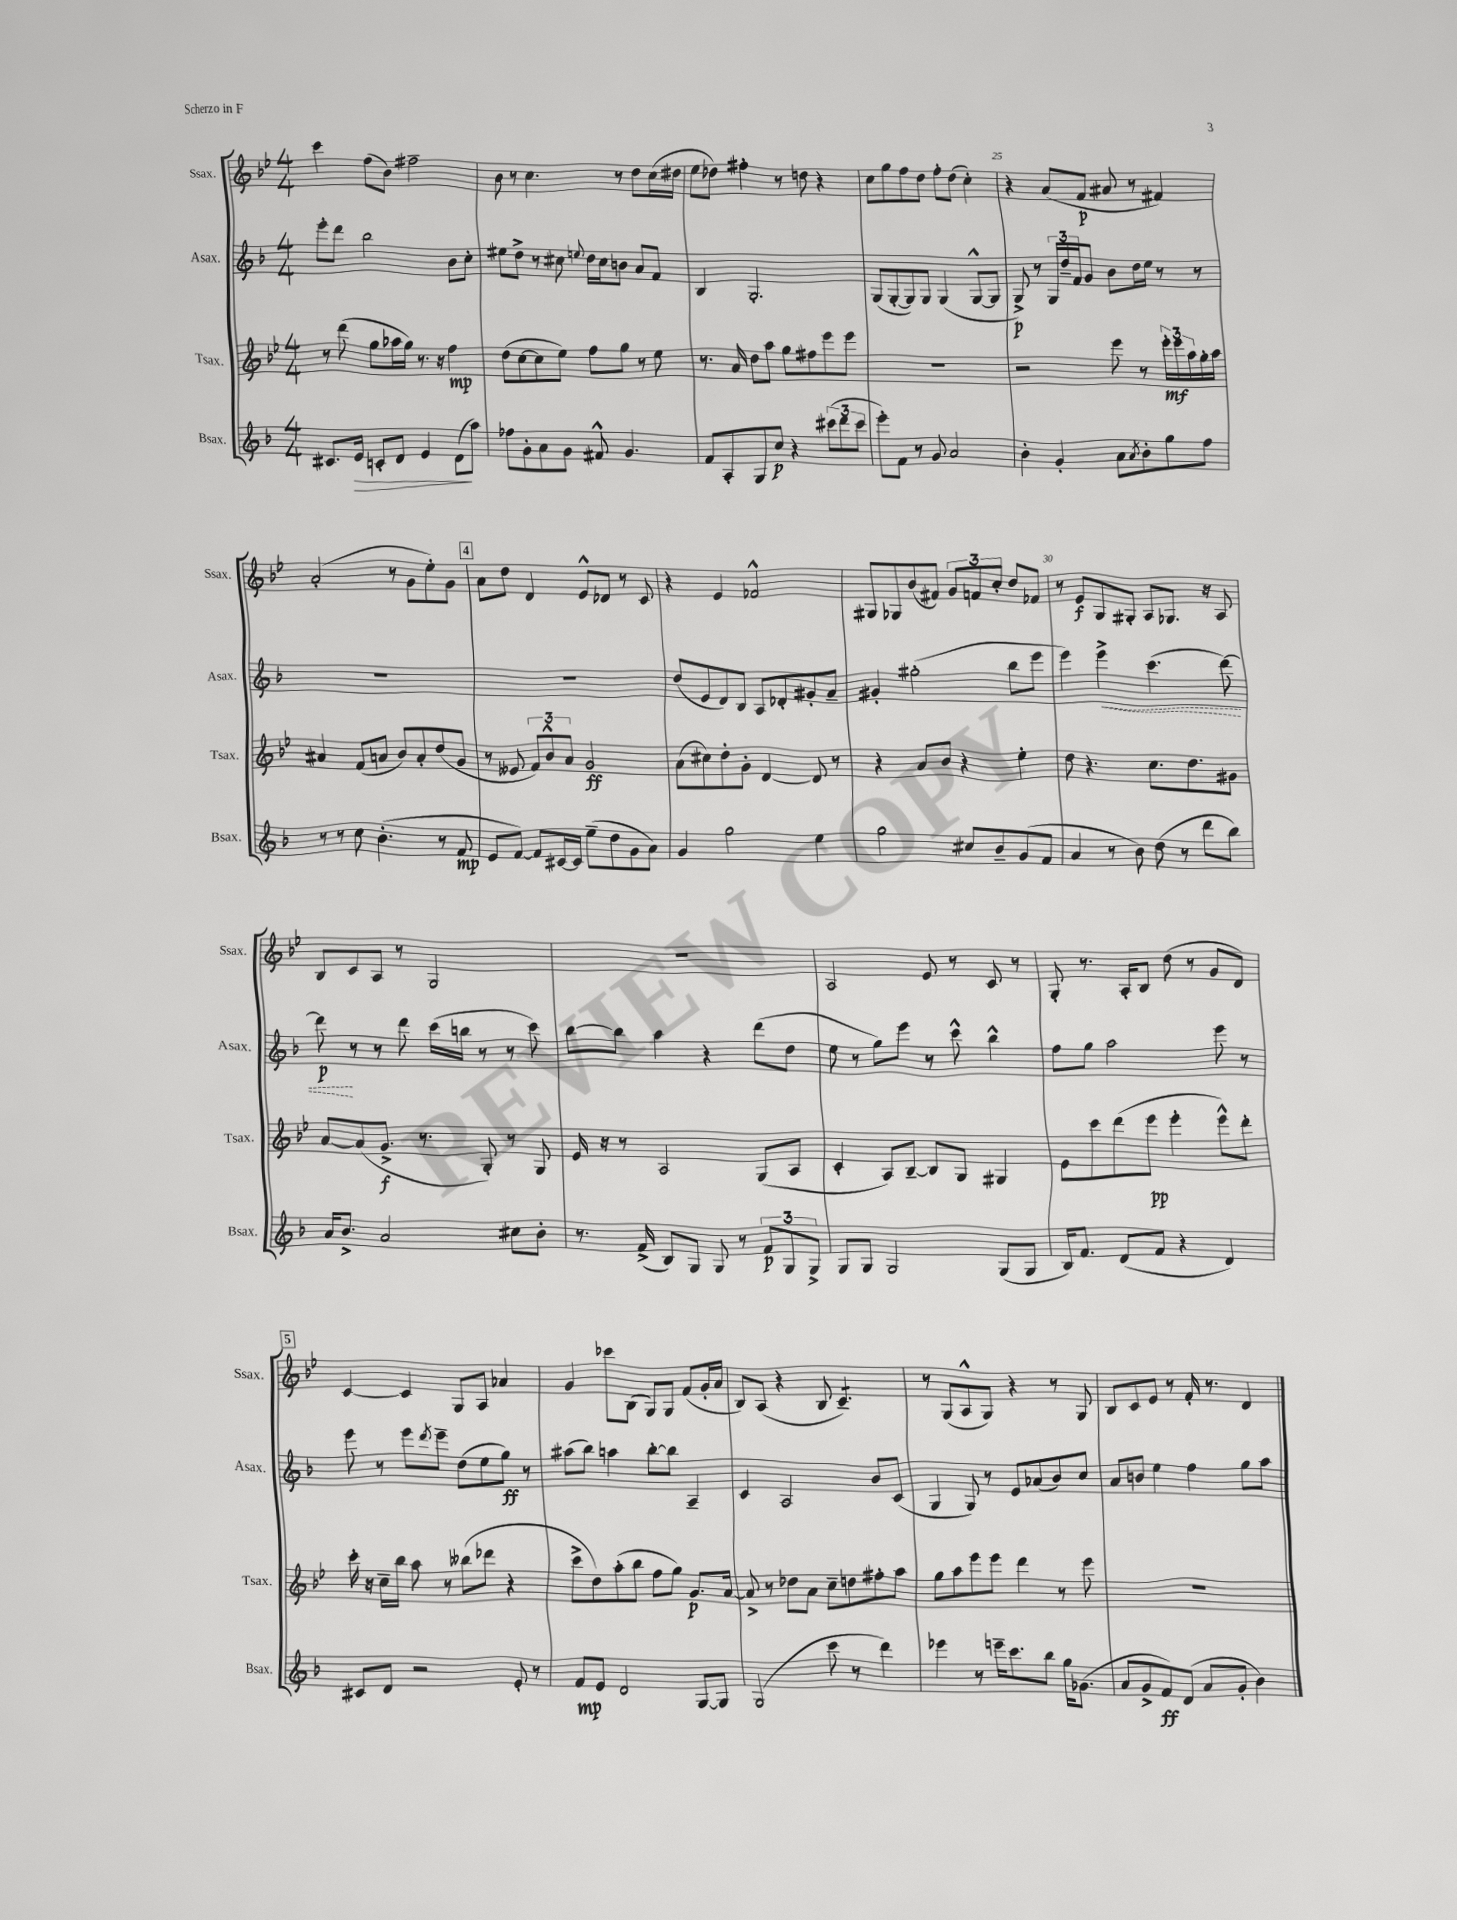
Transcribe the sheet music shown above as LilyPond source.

<<
\new StaffGroup <<
\new Staff = "s0" \with { instrumentName = "Ssax." shortInstrumentName = "Ssax." } {
    \clef treble \key bes \major \numericTimeSignature \time 4/4
    c'''4 f''8( bes'8) fis''2-- |
    bes'8 r8 c''4. r8 d''8 c''16( dis''16 |
    ees''8 des''8) fis''4-. r8 d''8 r4 |
    c''8 g''8 f''8 d''8 f''8-. d''8( c''4-.) |
    r4 a'8( f'8\p ais'8 r8 fis'4) |
    a'2-.( r8 g'8 ees''8-.) g'8 |
    \mark \markup { \box "4" } a'8 d''8 d'4 ees'8-^ des'8 r8 c'8 |
    r4 ees'4 fes'2-^ |
    gis8 ges8 bes'8( fis'8) \tuplet 3/2 { g'8 f'8 c''8-. } d''8 fes'8 |
    r8 ees'8\f g8 gis8-. a8 ges8. r16 a8 |
    bes8 c'8 a8 r8 g2 |
    R1 |
    a2 ees'8 r8 c'8 r8 |
    g8-. r8. a16-. bes8 d''8( r8 g'8 d'8) |
    \mark \markup { \box "5" } c'4~ c'4 g8 a8 aes'4 |
    g'4 ces'''8 bes8( g8) g8 f'8( g'16-. a'16 |
    bes8) a8( r4 bes8 c'4.:8--) |
    r8 g8( a8-^ g8) r4 r8 g8 |
    bes8 c'8 ees'8 r8 f'16-. r8. d'4 \bar "|." |
}
\new Staff = "s1" \with { instrumentName = "Asax." shortInstrumentName = "Asax." } {
    \clef treble \key f \major \numericTimeSignature \time 4/4
    e'''8-. d'''8 bes''2 bes'8 c''8-. |
    eis''8 d''8-> r8 cis''8 \appoggiatura { e''8 } d''16 cis''16 b'8 a'8 f'8 |
    bes4 g2.-. |
    g8( g8~-. g8) g8 g4( g8~-^ g8 |
    g8->\p) r8 \tuplet 3/2 { g16 d''16-- f'16 } g'8 bes'8 d''16 e''16 r8 r8 |
    R1 |
    \mark \markup { \box "4" } R1 |
    d''8( e'8 d'8) bes8 a8 des'8-. gis'8-. a'8-- |
    gis'4-. gis''2-.( bes''8 e'''8 |
    e'''4) \once \override Hairpin.style = #'dashed-line e'''4->\< c'''4.( d'''8~) |
    d'''8\p\! r8 r8 d'''8 c'''16( b''16 r8 r8 c'''8) |
    bes''8~ bes''8 a''4 r4 d'''8( d''8 |
    e''8 r8 g''8) e'''8 r8 c'''8-^ bes''4-^ |
    f''8 g''8 a''2 e'''8 r8 |
    \mark \markup { \box "5" } e'''8 r8 e'''8 \acciaccatura { d'''8 } e'''8-- d''8( e''8 g''8\ff) r8 |
    ais''8( bes''8) a''4 bes''8~-. bes''8 a4-- |
    c'4 a2 bes'8 c'8( |
    g4 g8) r8 e'8 aes'8( bes'8) c''8 |
    a'8 b'8 e''4 f''4 g''8 a''8 \bar "|." |
}
\new Staff = "s2" \with { instrumentName = "Tsax." shortInstrumentName = "Tsax." } {
    \clef treble \key bes \major \numericTimeSignature \time 4/4
    r8 d'''8( g''8 aes''16 g''16) r8. r16 f''4\mp |
    d''8( c''8~ c''8 ees''8) f''8 g''8 r8 ees''8 |
    r8. a'16 d''8 a''8 g''8 fis''8 ees'''8 ees'''8 |
    R1 |
    r2 ees'''8 r8 \tuplet 3/2 { ees'''16-.\mf ees'''16 a''16 } g''16-. a''16 |
    ais'4 f'8( a'8 bes'8) a'8-. d''8( g'8 |
    \mark \markup { \box "4" } r8 eeses'8 \tuplet 3/2 { f'8) bes'8-^ a'8 } g'2\ff |
    a'8( cis''8) d''8-. g'8-. d'4~ d'8 r8 |
    r4 a'8 bes'8 r4 ees''4-. |
    d''8 r4. c''8. d''8. gis'8 |
    a'8~ a'8( g'8.->\f r8. g8-.) r8 g8 |
    ees'16 r16 r8 a2 g8( a8 |
    c'4-. a8) bes8~-- bes8 g8 gis4 |
    ees'8 c'''8 d'''8( ees'''8\pp ees'''4-. ees'''8-^) d'''8-. |
    \mark \markup { \box "5" } c'''16-. r16 c''16-- bes''16 a''8 r8 beses''8( des'''8 r4 |
    c'''8-> d''8) a''8-.( bes''8 f''8 g''8) g'8.\p a'16~ |
    a'8-> r8 des''8 a'8 c''8-- d''8 fis''8-. a''8 |
    g''8 a''8 ees'''8 ees'''8 d'''4 r8 ees'''8 |
    r1 \bar "|." |
}
\new Staff = "s3" \with { instrumentName = "Bsax." shortInstrumentName = "Bsax." } {
    \clef treble \key f \major \numericTimeSignature \time 4/4
    cis'8. e'16\> c'8-. d'8 e'4 d'8\!( a''8) |
    fes''8 g'8-. a'8 g'8 fis'8-^ g'4. |
    f'8 a8-. g8 c''8\p r4 \tuplet 3/2 { cis'''8( d'''8 cis'''8 } |
    e'''8-.) f'8 r8 g'8 a'2 |
    bes'4-. g'4-. a'8 \acciaccatura { a'8 } bes'8-. g''8 f''8 |
    r8 r8 c''8 bes'4.-.( r8 f'8\mp |
    \mark \markup { \box "4" } e'8 f'8~) f'8 cis'16~ cis'16 e''8--( d''8 g'8 a'8) |
    g'4 g''2 e''4 |
    g''2 cis''8 bes'8-- g'8( f'8 |
    a'4 r8 bes'8) d''8( r8 d'''8 bes''8) |
    a'16 bes'8.-> a'2 cis''8 bes'8-. |
    r8. f'16->( bes8) g8 g8 r8 \tuplet 3/2 { f'8\p g8 g8-> } |
    g8 g8 g2 g8( g8 |
    bes16) f'8. d'8( f'8 r4 d'4) |
    \mark \markup { \box "5" } cis'8 d'8 r2 e'8-. r8 |
    f'8\mp e'8 d'2 g8~ g8 |
    g2( c'''8 r8 d'''4) |
    ees'''4 r8 e'''16-- c'''8. bes''8 g''16 ges'8.( |
    a'8 g'8-> f'8\ff) d'8( a'8 g'8-. bes'4) \bar "|." |
}
>>
>>
\layout { \context { \Score currentBarNumber = #21 \override BarNumber.break-visibility = ##(#f #t #t) barNumberVisibility = #(every-nth-bar-number-visible 5) } }
